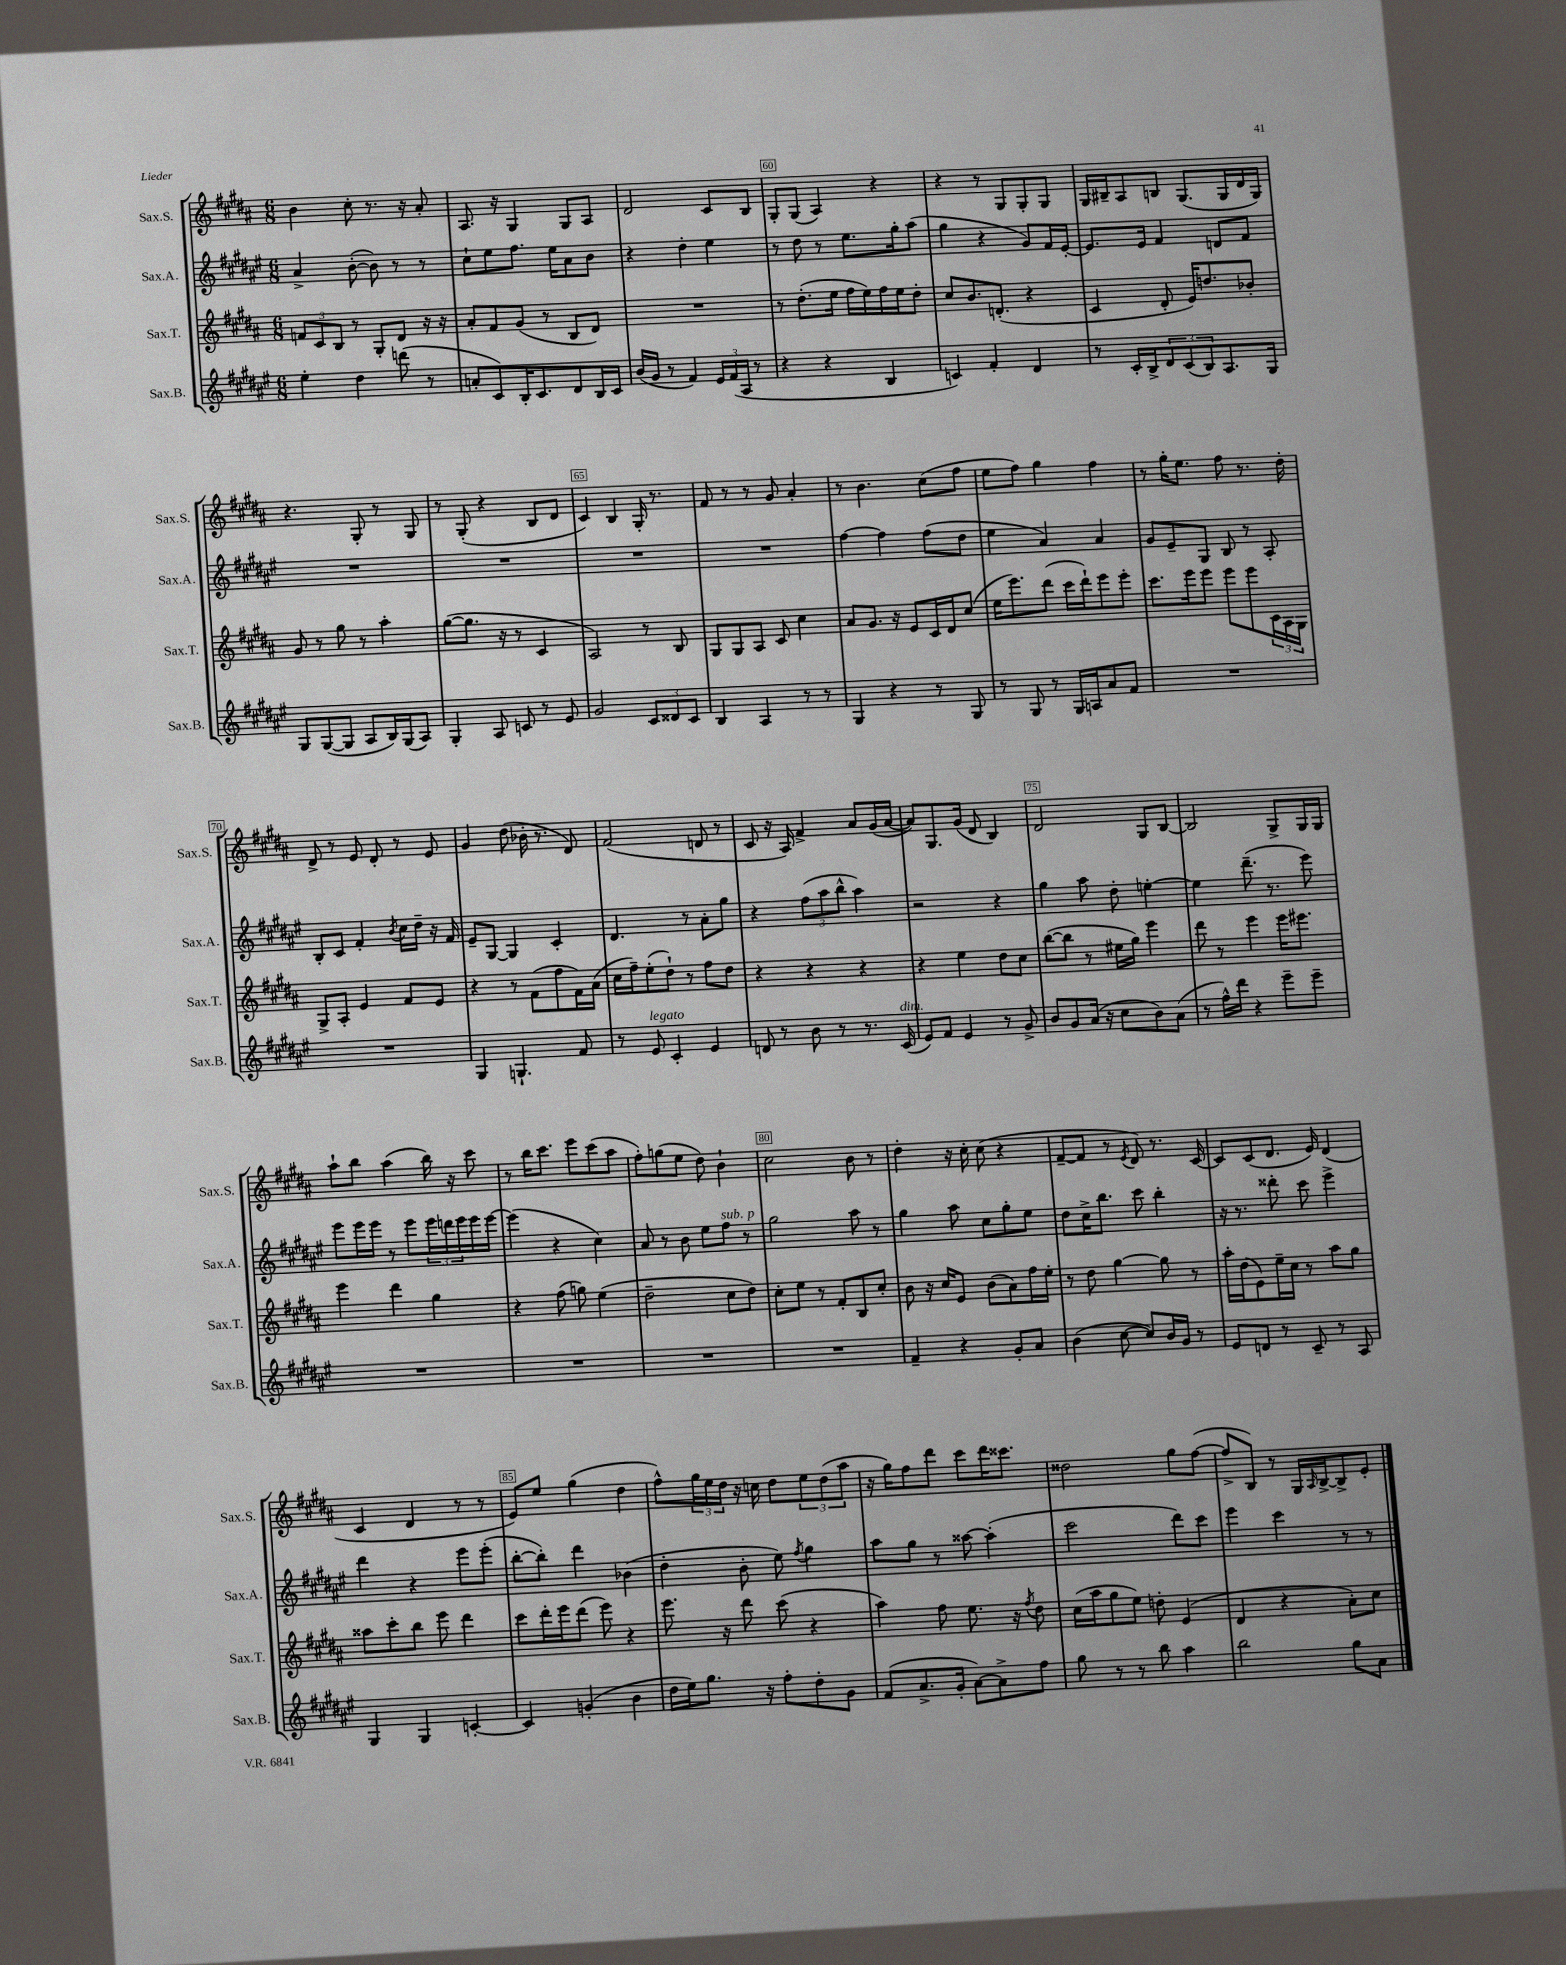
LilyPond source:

<<
\new StaffGroup <<
\new Staff = "s0" \with { instrumentName = "Sax.S." shortInstrumentName = "Sax.S." } {
    \clef treble \key b \major \numericTimeSignature \time 6/8
    b'4 cis''8-. r8. r16 ais'8-. |
    ais8. r16 gis4 gis8 ais8 |
    dis'2 cis'8 b8 |
    gis8-. gis8( ais4) r4 |
    r4 r8 gis8 gis8-. gis8 |
    gis16 bis16-- ais8 b8 gis8.( gis16 dis'16 gis16) |
    r4. gis8-. r8 gis8 |
    r8 gis8-.( r4 b8 dis'8 |
    cis'4) b4 gis16-. r8. |
    fis'8 r8 r8 gis'8 ais'4-. |
    r8 b'4. cis''8( fis''8 |
    e''8 fis''8) gis''4 fis''4 |
    r8 gis''16-. e''8. fis''8 r8. dis''16-. |
    dis'8-> r8 e'8 dis'8-. r8 e'8 |
    gis'4 dis''8( bes'16-. r8. dis'8) |
    fis'2( d'8 r8 |
    cis'8 r16 ais16) fis'4-> ais'8 gis'16( ais'16~ |
    ais'8) gis8. gis'16( dis'8 b4) |
    dis'2 gis8 b8~ |
    b2 gis8-> gis16 gis16 |
    ais''8-! b''8 ais''4( b''16) r16 cis'''8 |
    r8 b''16 cis'''8. e'''8 cis'''8( ais''8 |
    fis''8-.) g''8( e''8 dis''8) b'4-! |
    cis''2 b'8 r8 |
    dis''4-. r16 cis''16-. cis''8( r4 |
    fis'8~-- fis'8 r8 \acciaccatura { e'8 } dis'8) r8. cis'16~ |
    cis'8 cis'8( dis'8. e'16) dis'4( |
    cis'4 dis'4 r8 r8 |
    e'8) e''8 gis''4( dis''4 |
    fis''8-^) \tuplet 3/2 { gis''16 e''16 dis''16 } r16 c''16 dis''8 \tuplet 3/2 { e''8 dis''8( ais''8 } |
    r16 gis''16) fis''8 dis'''8 cis'''8 dis'''16 cisis'''8. |
    disis''2 gis''8 fis''8~( |
    fis''8-> b8) r8 gis16 \grace { ais16 } b16~-> b8-> e'8-. \bar "|." |
}
\new Staff = "s1" \with { instrumentName = "Sax.A." shortInstrumentName = "Sax.A." } {
    \clef treble \key fis \major \numericTimeSignature \time 6/8
    ais'4-> b'8~-.( b'8) r8 r8 |
    cis''8-! eis''8 fis''8. eis''16 ais'8 b'8 |
    r4 dis''4-. eis''4 |
    r8 dis''8 r8 eis''8. gis''16-. ais''8( |
    gis''4 r4 gis'8) fis'16 eis'16~-. |
    eis'8. eis'16 fis'4 d'8 fis'8 |
    R2. |
    R2. |
    R2. |
    R2. |
    fis''4~ fis''4 fis''8( dis''8 |
    eis''4 ais'4) ais'4 |
    gis'8 eis'8-- gis8 b8 r8 ais8-. |
    b8-. cis'8 fis'4-. \acciaccatura { b'8 } cis''16 dis''16-- r16 fis'16 |
    eis'8-- gis8~ gis4 cis'4-. |
    dis'4. r8 ais'8-. gis''8 |
    r4 \tuplet 3/2 { fis''8( ais''8 b''8-^ } ais''4) |
    r2 r4 |
    gis''4 ais''8 dis''8-. e''4~-. |
    e''4 dis'''8.--( r8. eis'''8) |
    eis'''8 eis'''16 eis'''16 r8 eis'''8 \tuplet 3/2 { eis'''16 d'''16 eis'''16 } eis'''16 eis'''16~ |
    eis'''4( r4 cis''4) |
    ais'8 r8 b'8 eis''8 fis''8^\markup { \italic "sub. p" } r8 |
    gis''2 ais''8 r8 |
    gis''4 ais''8 cis''8 gis''8-. eis''8 |
    dis''8 cis''16-> b''8. cis'''8 b''4-. |
    r16 r8. disis'''8-. cis'''8 eis'''4-> |
    dis'''4 r4 eis'''8 eis'''8-.( |
    b''8~-. b''8-.) dis'''4 bes'4( |
    dis''4-. b'8-. eis''8) \acciaccatura { fis''8 } gis''4 |
    ais''8 gis''8 r8 aisis''8~ aisis''4-.( |
    cis'''2 dis'''8) cis'''8 |
    eis'''4 cis'''4 r8 r8 \bar "|." |
}
\new Staff = "s2" \with { instrumentName = "Sax.T." shortInstrumentName = "Sax.T." } {
    \clef treble \key b \major \numericTimeSignature \time 6/8
    \tuplet 3/2 { f'8 cis'8 b8 } r8 gis8-. dis'8 r16 r16 |
    ais'8-. fis'8 gis'8( r8 b8 dis'8) |
    R2. |
    r8 dis''8.-.( e''16 fis''16 e''16) fis''16 e''16 dis''8-. |
    cis''8 b'8. d'8.-.( r4 |
    cis'4 dis'8-. e'16) d''8. bes'8-. |
    gis'8 r8 gis''8 r8 ais''4-. |
    gis''8~( gis''8. r16 r8 cis'4 |
    ais2) r8 b8 |
    gis8 gis8 ais8 cis'8 cis''4 |
    ais'8 gis'8. r16 e'8 cis'16 dis'16 cis''8( |
    e''16 e'''8.) dis'''8( cis'''16 dis'''16-!) e'''8 e'''8-. |
    cis'''8. e'''16 e'''8 e'''8 e'''8 \tuplet 3/2 { cis'16 ais16 gis16 } |
    gis8-> ais8-. e'4 fis'8 e'8 |
    r4 r8 fis'8( fis''8 fis'16) ais'16( |
    cis''16 fis''16--) e''8-.( dis''8-!) r8 fis''8 dis''8 |
    r4 r4 r4 |
    r4 e''4 dis''8 cis''8 |
    b''8~( b''8 r8 eis''16 gis''16) e'''4 |
    dis'''8 r8 e'''4 e'''16 eis'''8. |
    e'''4 dis'''4 gis''4 |
    r4 fis''8( g''8) e''4( |
    dis''2-- cis''8 dis''8) |
    cis''8-. e''8 r8 fis'8-. b8 cis''8-. |
    b'8 r16 cis''16 e'8 b'8( ais'8) fis''16 e''16-. |
    r8 dis''8 gis''4~ gis''8 r8 |
    ais''16-. dis''16( e'8) e''16-- cis''16 r8 ais''8 gis''8 |
    aisis''8 cis'''8-. b''8 e'''8 dis'''4 |
    cis'''8 dis'''16-. e'''16 dis'''8( e'''8) r4 |
    e'''8. r16 dis'''8 cis'''8( r4 |
    ais''4) fis''8 e''8. r16 \acciaccatura { fis''8 } dis''8 |
    cis''16( ais''16 gis''8 e''8) d''8-. e'4( |
    dis'4 r4 ais'8-.) cis''8 \bar "|." |
}
\new Staff = "s3" \with { instrumentName = "Sax.B." shortInstrumentName = "Sax.B." } {
    \clef treble \key fis \major \numericTimeSignature \time 6/8
    eis''4-. dis''4 d'''8( r8 |
    a'8-. cis'8) b16-. cis'8. dis'8 b16 cis'16 |
    b'16( gis'16 r8 fis'4) \tuplet 3/2 { eis'16 fis'16( ais16 } r8 |
    r4 r4 b4 |
    c'4) fis'4-. dis'4 |
    r8 cis'16-. b16-> \tuplet 3/2 { dis'8 cis'8( b8) } ais8. gis16 |
    gis8 gis8~( gis8 ais8 b16) gis16( ais8) |
    gis4-. ais8 c'8 r8 eis'8 |
    gis'2 \tuplet 3/2 { cis'8 disis'8 cis'8 } |
    b4 ais4 r8 r8 |
    gis4 r4 r8 gis8 |
    r8 gis8 r8 gis16 a16 ais'8 fis'8 |
    R2. |
    R2. |
    gis4 g4.-! fis'8 |
    r8 eis'8^\markup { \italic "legato" } cis'4-. eis'4 |
    d'8 r8 b'8 r8 r8. cis'16^\markup { \italic "dim." }( |
    eis'8) fis'8 eis'4 r8 gis'8-> |
    b'8 gis'8 ais'16( r16 cis''8 b'8) ais'8( |
    r8 fis''16-^) dis'''16 r4 eis'''8-- eis'''8-- |
    R2. |
    R2. |
    R2. |
    R2. |
    fis'4-- r4 gis'8-. ais'8 |
    b'4( cis''8~ cis''8) b'16 gis'16 r8 |
    eis'8 d'8 r8 cis'8-- r8 ais8 |
    gis4 gis4 c'4~-. |
    c'4 g'4-.( b'4 |
    dis''16 eis''16) gis''8. r16 fis''8-. dis''8-. gis'8 |
    fis'8( ais'8.-> gis'16-. ais'8~) ais'8-> fis''8 |
    gis''8 r8 r8 b''8 ais''4 |
    b''2 gis''8 ais'8 \bar "|." |
}
>>
>>
\layout { \context { \Score currentBarNumber = #57 \override BarNumber.break-visibility = ##(#f #t #t) barNumberVisibility = #(every-nth-bar-number-visible 5) \override BarNumber.stencil = #(make-stencil-boxer 0.1 0.3 ly:text-interface::print) } }
